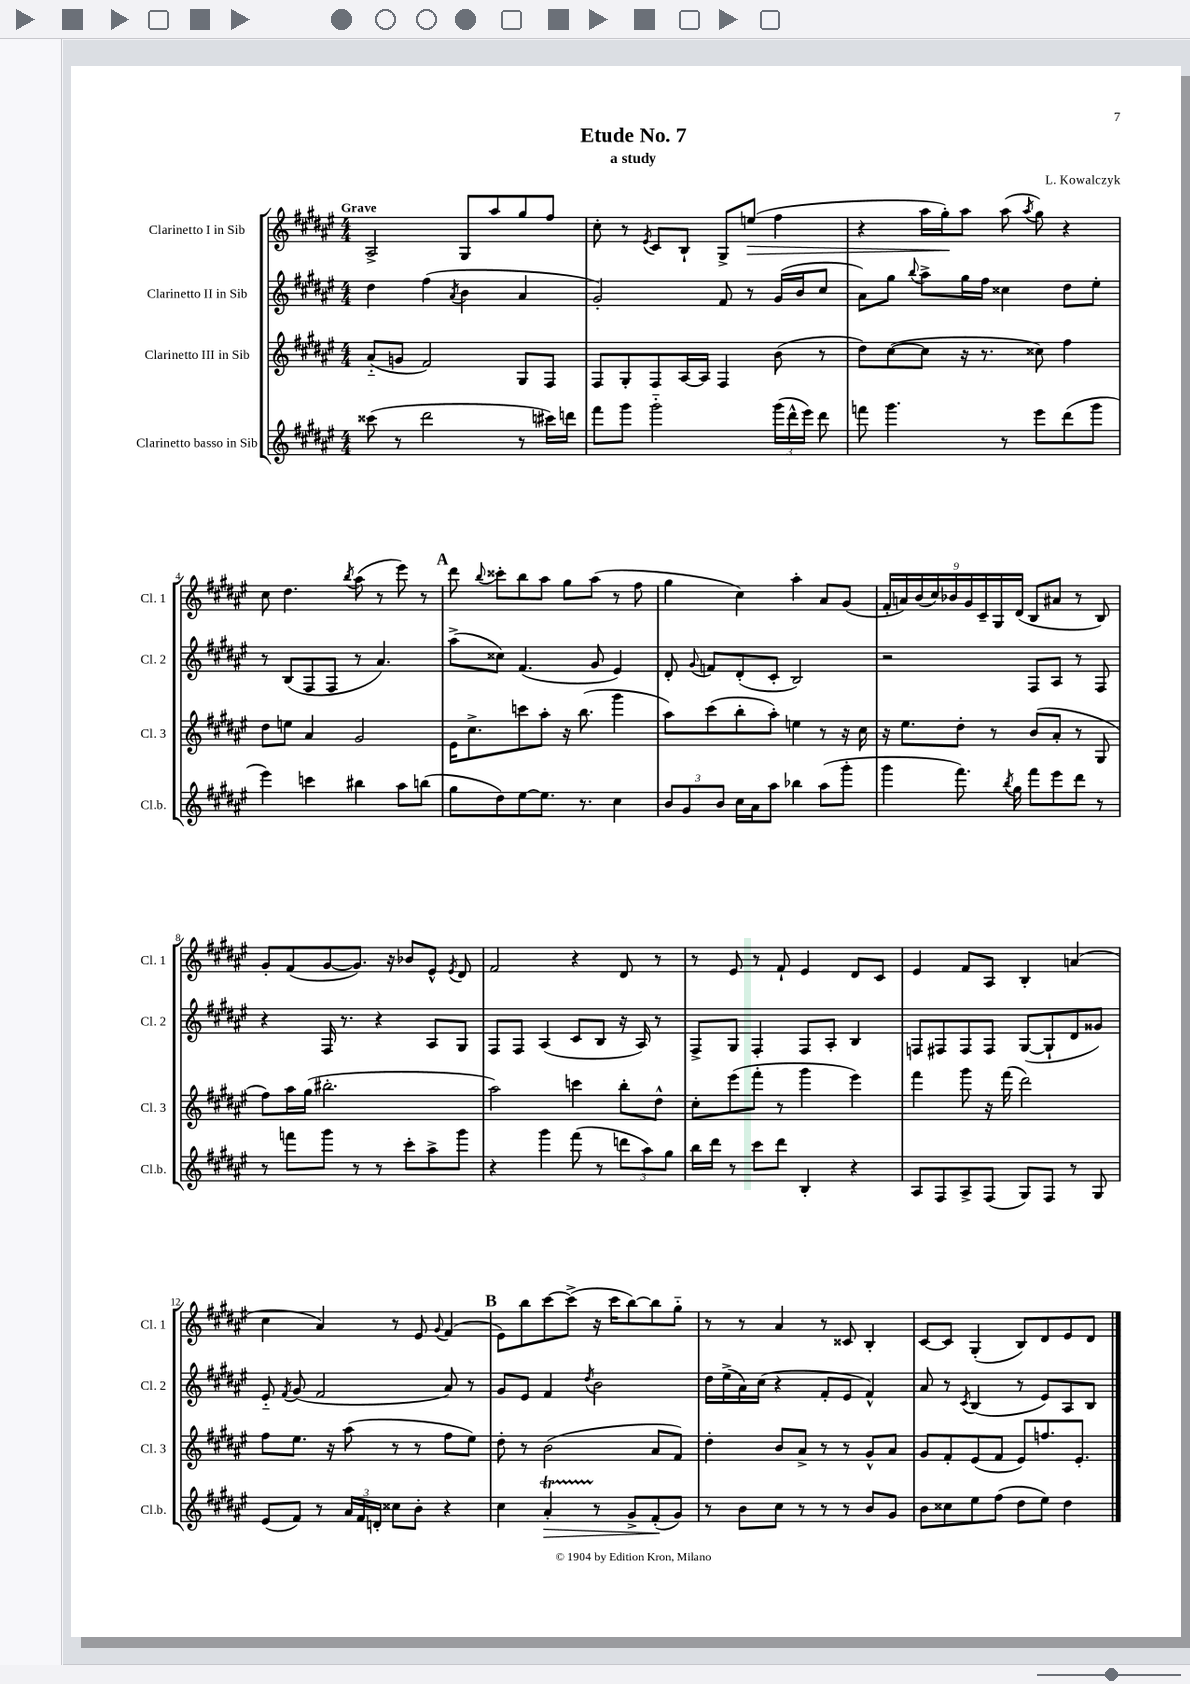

**kern	**kern	**kern	**kern
*staff4	*staff3	*staff2	*staff1
*clefG2	*clefG2	*clefG2	*clefG2
*k[f#c#g#d#a#e#]	*k[f#c#g#d#a#e#]	*k[f#c#g#d#a#e#]	*k[f#c#g#d#a#e#]
*M4/4	*M4/4	*M4/4	*M4/4
(8ccc##	(8a#'~	4dd#	2A#^
8r	8g	.	.
2ddd#	2f#)	(4ff#	.
.	.	8qa#	.
.	.	4b	8G#
.	.	.	8aa#
8r	8G#	4a#	8gg#
16ccc#)	8F#	.	8ff#
16ddd	.	.	.
=	=	=	=
8fff#	8F#	2g#')	8cc#'
8ggg#	8G#'	.	8r
.	.	.	8qe#
2ggg#'~	8F#	.	8c#
.	[16A#	.	8B`
.	16A#]	.	.
.	4F#	8f#	8G#^
.	.	8r	(8ee
(24ggg#	(8b	(16g#	4ff#
24ddd#^^	.	.	.
.	.	16b	.
24eee#)	.	.	.
8ddd#	8r	8cc#	.
=	=	=	=
8fff	8dd#)	8a#)	4r
4.ggg#	([8cc#	8gg#	.
.	.	8qqbb	.
.	8cc#]	8aa#^	16aa#
.	.	.	16gg#')
.	16r	16gg#	8aa#
.	8.r	16ff#	.
8r	.	4cc##	(8aa#
.	.	.	8qaa#
8eee#	8cc##)	.	8gg#)
(8ddd#	4ff#	8dd#	4r
8ggg#	.	8ee#'	.
=	=	=	=
4eee#)	8dd#	8r	8cc#
.	8ee	(8B	4.dd#
4ccc	4a#	8F#	.
.	.	8F#	.
.	.	.	8qbb
4bb#	2g#	8r	(8aa#
.	.	4.a#)	8r
8aa#	.	.	8eee#)
(8bb	.	.	8r
=	=	=	=
8gg#	16e#	(8aa#^	8ddd#
.	8.cc#^	.	.
.	.	.	8qqbb
8dd#)	.	8cc##)	8ccc##'
[8ee#	8ccc	(4.f#	8bb
8.ee#]	8aa#'	.	8aa#
.	16r	.	8gg#
8.r	(8.bb	.	.
.	.	8g#	(8aa#
4cc#	4ggg#	4e#)	8r
.	.	.	8ff#
=	=	=	=
12b	8aa#)	8d#'	4gg#
12g#	.	.	.
.	.	8qqg#	.
.	(8ccc#	8f	.
12b	.	.	.
16cc#	8bb'	(8d#'	4cc#)
16a#	.	.	.
8aa#	8aa#')	8c#'	.
4bb-	4ee	2B)	4aa#'
(8aa#	8r	.	8a#
8ggg#'	16r	.	(8g#
.	16cc#	.	.
=	=	=	=
4ggg#	16r	2r	18f#'
.	.	.	18a)
.	8.ee#	.	.
.	.	.	(18b
.	.	.	18cc#)
.	.	.	18b-
8.fff#)	8dd#'	.	.
.	.	.	18g#
.	.	.	18c#~
.	8r	.	.
.	.	.	18G#
8qbb	.	.	.
16gg#	.	.	.
.	.	.	(18d#
8fff#	(8b	8F#	8B
8eee#	8a#'	8A#	8a#
8ddd#	8r	8r	8r
8r	8G#	8F#	8B)
=	=	=	=
8r	8ff#)	4r	8g#'
8fff	16aa#	.	(8f#
.	(16gg#	.	.
8ggg#	2.bb#'	16F#	[8g#
.	.	8.r	.
8r	.	.	8.g#])
8r	.	4r	.
.	.	.	16r
8ccc#'	.	.	8b-
8aa#^	.	8A#	8e#^^
.	.	.	8qe#
8ggg#	.	8G#	8d#
=	=	=	=
4r	2aa#)	8F#	2f#
.	.	8F#	.
4ggg#	.	(4A#	.
(8fff#	4ccc	8c#	4r
8r	.	8B	.
12ddd	8bb'	16r	8d#
.	.	16A#)	.
12aa#)	.	.	.
.	8dd#^^	8r	8r
12gg#	.	.	.
=	=	=	=
16bb	8cc#'	8F#^	8r
16ddd#	.	.	.
8r	(8eee#	8G#	8e#
8ccc#	8fff#'	4F#'	8r
8ddd#	8r	.	8f#`
4B'	4ggg#	8F#	4e#
.	.	8A#'	.
4r	4eee#)	4B	8d#
.	.	.	8c#
=	=	=	=
8A#	4fff#	8F	4e#
8F#	.	8F#	.
8A#^	8ggg#	8F#	8f#
(8F#	16r	8F#	8A#
.	(16fff#	.	.
8G#)	2ddd#)	([8G#	4B'
8F#	.	8G#`]	.
8r	.	8d#	(4a
8G#	.	8g##)	.
=	=	=	=
(8e#	8ff#	8e#'~	4cc#
.	.	8qf#	.
8f#)	8.ee#	(8g#	.
8r	.	2f#	4a#)
.	16r	.	.
24a#	(8aa#	.	.
24f#	.	.	.
24d'	.	.	.
8cc##	8r	.	8r
8b'	8r	.	8e#
.	.	.	8qqg#
4r	8ff#	8a#)	(4f#
.	8ee#)	8r	.
=	=	=	=
4cc#	8dd#'	8g#	8e#)
.	8r	8e#	8bb
4a#'	(2b	4f#	[8ccc#
.	.	.	(8ccc#^]
.	.	8qdd#	.
8r	.	2b	16r
.	.	.	16ccc#
8g#^	.	.	[8bb)
(8f#'	8a#	.	8bb]
8g#)	8f#)	.	8gg#'~
=	=	=	=
8r	4dd#'	16dd#	8r
.	.	(16ee#^	.
8b	.	16a#)	8r
.	.	(16cc#	.
8cc#	8b	4r	4a#
8r	8a#^	.	.
8r	8r	8f#'	8r
8r	8r	8e#	8c##
8b	8g#^^	4f#^^)	4B'
8g#	8a#	.	.
=	=	=	=
8b	8g#	8a#	[8c#
8cc##	8f#'	8r	8c#]
.	.	8qc#	.
8ee#	(8e#	(4B	(4G#'
(8ff#	8f#	.	.
8dd#	8e#)	8r	8B)
8ee#)	8.ff	8e#)	8d#
4dd#	.	8A#	8e#
.	8.e#'	.	.
.	.	8B	8d#
==	==	==	==
*-	*-	*-	*-
